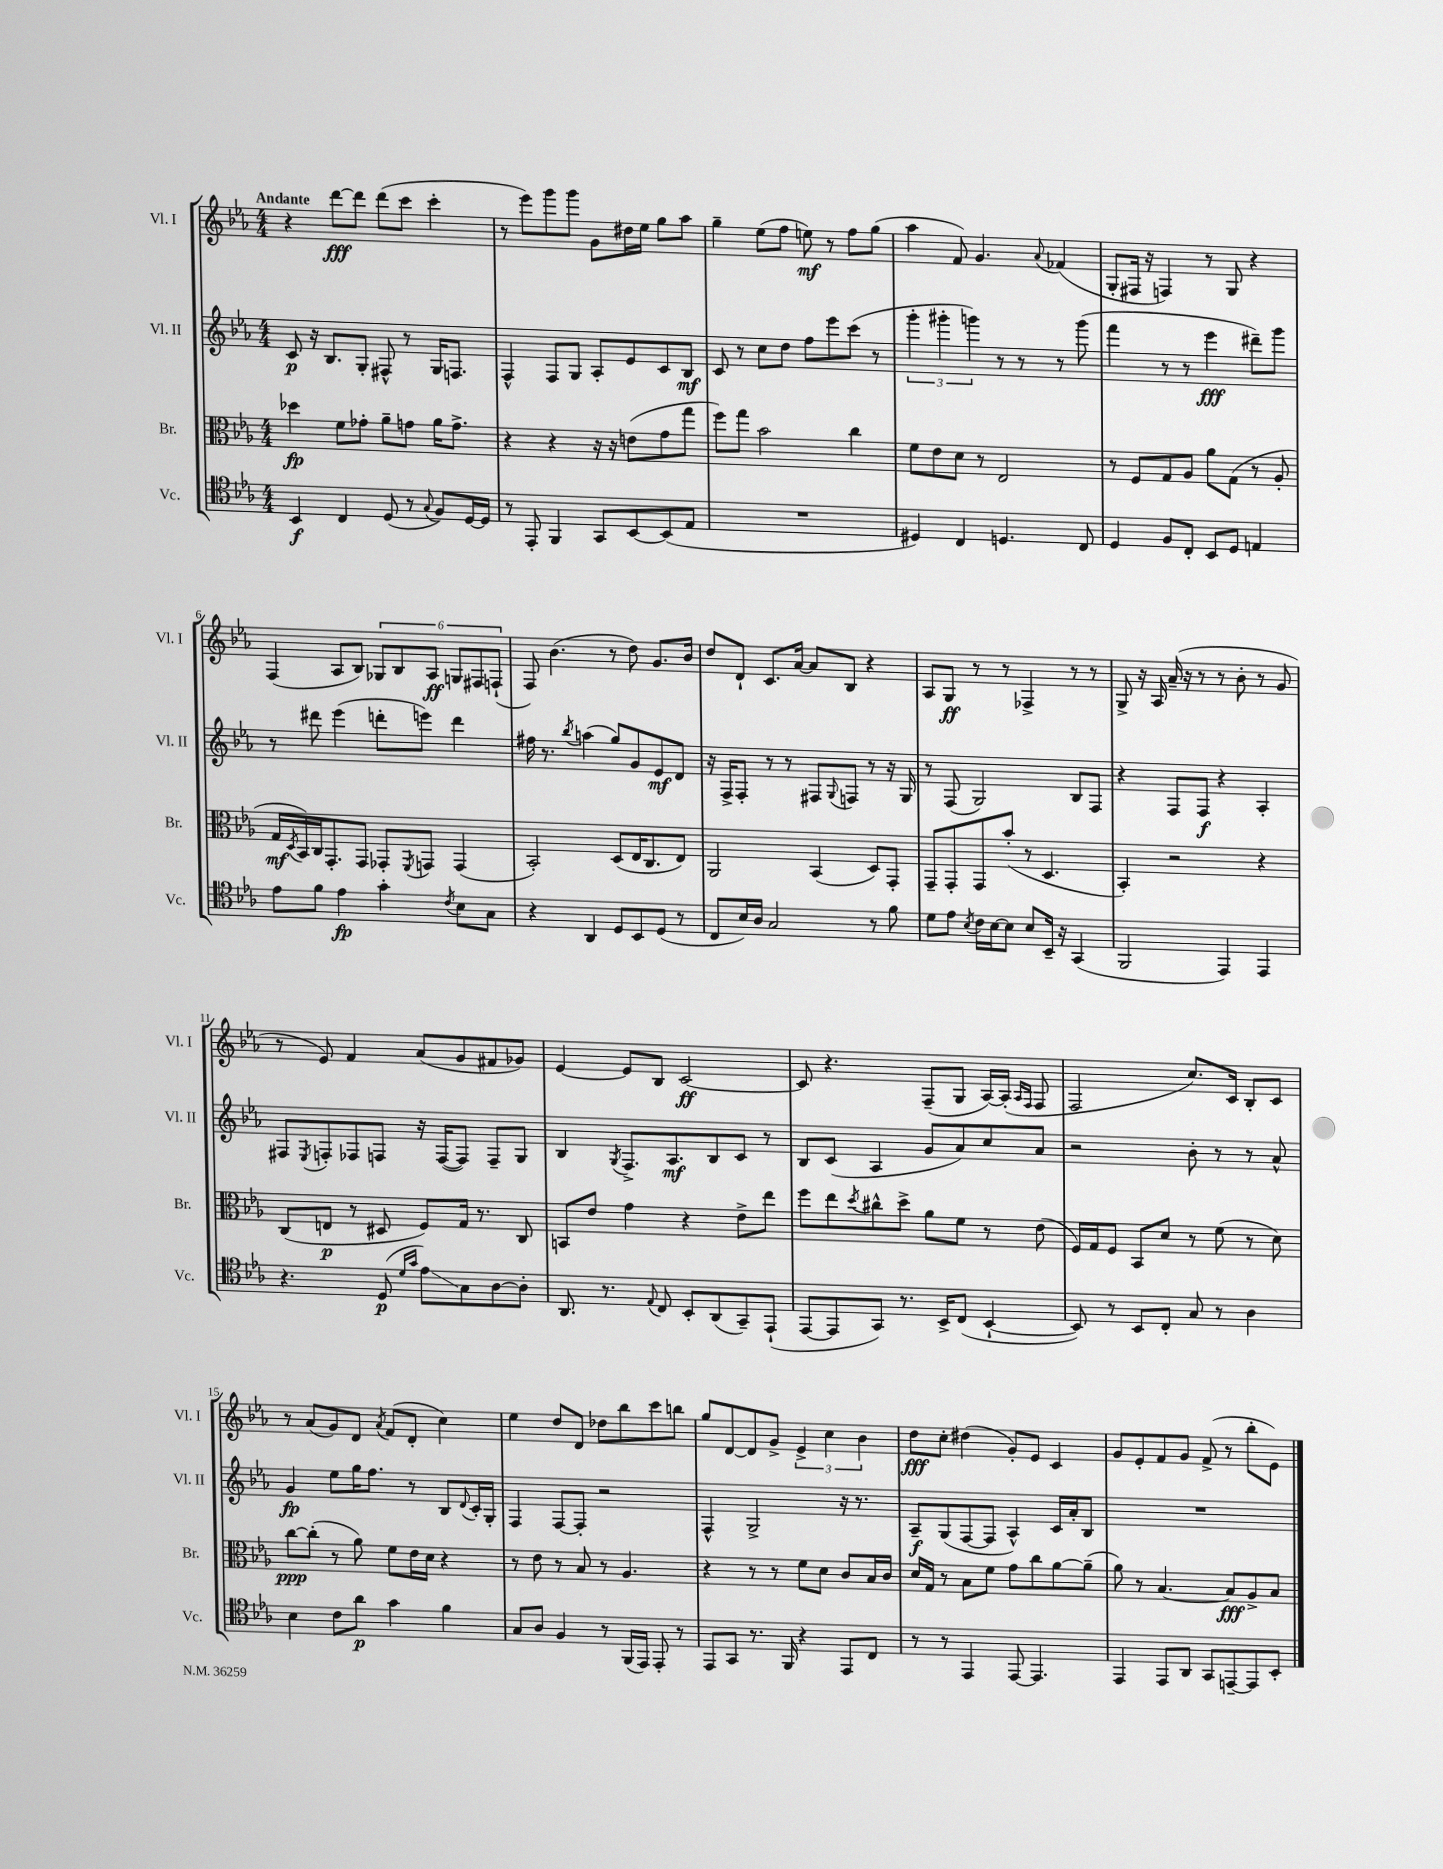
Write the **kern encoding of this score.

**kern	**kern	**kern	**kern
*staff4	*staff3	*staff2	*staff1
*clefC4	*clefC3	*clefG2	*clefG2
*k[b-e-a-]	*k[b-e-a-]	*k[b-e-a-]	*k[b-e-a-]
*M4/4	*M4/4	*M4/4	*M4/4
4BB-/	4dd-\	8c/	4r
.	.	16r	.
.	.	8.B-/L	.
4C/	8f\L	.	[8ddd\L
.	8g-'\J	8G'/J	8ddd\]J
(8D/	8a-~\L	8F#^^/	(8ddd\L
8r	8g\J	8r	8ccc\J
8qqG/	.	.	.
8F/L)	16a-\LK	16G/LK	4ccc'\
.	8.g^\J	8.F/J	.
[16D/L	.	.	.
16D/]JJ	.	.	.
=	=	=	=
8r	4r	4F^^/	8r
8EE-'/	.	.	8eee-\L)
4FF/	4r	8F/L	8ggg\
.	.	8G/J	8ggg\J
8GG/L	16r	8A-'/L	8g\L
.	16r	.	.
[8BB-/	(8e\L	8e-/	16dd#\L
.	.	.	16ee-\JJ
(8BB-/]	8g\	8c/	8gg\L
8E-/J	8gg\J	8B-/J	8aa-\J
=	=	=	=
1r	8ff\L)	8c/	4gg~\
.	8gg\J	8r	.
.	2b-\	8cc\L	(8ee-\L
.	.	8dd\J	8ff\J
.	.	8ff\L	8ee\)
.	.	8eee-\	8r
.	4cc\	(8ccc\J	8ff\L
.	.	8r	(8gg\J
=	=	=	=
4D#/)	8f\L	6ggg'\	4aa-\
.	8e-\	.	.
.	.	6ggg#'\	.
4C/	8d\J	.	8f/)
.	.	6ggg\)	.
.	8r	.	4.g/
4.D/	2E-/	8r	.
.	.	8r	.
.	.	.	8qqa-/
.	.	8r	(4f-/
8C/	.	(8ggg\	.
=	=	=	=
4D/	8r	4fff\	8G'/L
.	8F/L	.	16F#/Jk
.	.	.	16r
8F/L	8G/	8r	4F/)
8C'/J	8A-/J	8r	.
8BB-/L	8a-\L	4eee-\	8r
8D/J	(8G\J	.	8G/
4E/	8r	8ddd#~\L)	4r
.	8A-'/	8ggg\J	.
=	=	=	=
8e-\L	16G/LL	8r	(4F/
.	8qD/	.	.
.	16BB-/)	.	.
8f\J	16C/J	8ddd#\	.
.	8.GG'/	.	.
4e-\	.	(4eee-\	8A-/L
.	8GG/J	.	8B-/J)
4g'\	8GG-'/L	8ddd'\L	12G-/L
.	.	.	12B-/
.	8qFF/	.	.
.	8GG/J	8eee\J)	.
.	.	.	12A-/J
8qc/	.	.	.
8B-\L	(4GG/	4ddd\	12G/L
.	.	.	12F#/
8G\J	.	.	.
.	.	.	(12F`/J
=	=	=	=
4r	2BB-'/)	16ff#\	8F/)
.	.	8.r	.
.	.	.	(4.b-\
.	.	8qbb-/	.
4AA-/	.	(4aa\	.
8D/L	(8D/L	8gg/L)	8r
8BB-/	16E-/K	8g/	8dd\)
.	8.C/	.	.
(8D/J	.	8e-/	8.g/L
8r	8E-/J)	8d/J	.
.	.	.	16b-/Jk
=	=	=	=
8C/L	2AA-/	16r	8dd/L
.	.	16F^/LK	.
16B-/L)	.	8F'/J	8d`/J
16A-/JJ	.	.	.
2G/	.	8r	8.c/L
.	.	8r	.
.	.	.	[16a-/Jk
.	(4BB-/	8F#/L	8a-/]L
.	.	8qqG/	.
.	.	8F/J	8B-/J
8r	8D/L)	8r	4r
8f\	8GG'/J	16r	.
.	.	16G/	.
=	=	=	=
8d\L	8GG~/L	8r	8A-/L
8e-\J	8GG'/	(8F/	8G/J
8qB-/	.	.	.
16c\LL	8GG/	2G/)	8r
[16B-\J	.	.	.
8B-\]J	(8b-'/J	.	8r
8B-/L	8r	.	4F-^/
16BB-~/Jk	4.D/	.	.
16r	.	.	.
(4GG/	.	8B-/L	8r
.	.	8F/J	8r
=	=	=	=
2FF/	4BB-'/)	4r	8G^/
.	.	.	16r
.	.	.	16A-/
.	2r	8F/L	(16a-~/
.	.	.	16r
.	.	8F/J	8r
4EE-/)	.	4r	8r
.	.	.	8b-'\
4EE-/	4r	4A-'/	8r
.	.	.	8g/
=	=	=	=
4.r	(8C/L	8F#/L	8r
.	.	8qE-/	.
.	8E/J	8F'/	8e-/)
.	8r	8F-/	4f/
(8D/	8D#/	8F/J	.
16qqd/LL	.	.	.
16qqg/JJ	.	.	.
8e-\L)	8F/L)	16r	(8a-/L
.	.	([16F/LK	.
8G\	16G/Jk	8F/]J)	8g/
.	8.r	.	.
[8A-\	.	8F~/L	8f#/
8A-'\]J	8C/	8G/J	8g-/J)
=	=	=	=
8.AA-/	8BB/L	4B-/	[4e-/
.	8e-/J	.	.
8.r	.	.	.
.	.	8qG/	.
.	4g\	8.F^/L	8e-/]L
8qqE-/	.	.	.
8C/	.	.	8B-/J
.	.	8.A-/	.
8BB-'/L	4r	.	[2c/
(8AA-/	.	8B-/	.
8GG~/)	8e-^\L	8c/J	.
(8EE-`/J	8ee-\J	8r	.
=	=	=	=
[8EE-/L	8ff\L	8B-/L	8c/]
8EE-/]	8ee-\	(8c/J	4.r
.	8qdd/	.	.
8GG/J)	8cc#^^\	4A-/	.
8.r	8dd^\J	.	.
.	8a-\L	8g/L	(8F~/L
16BB-^/LK	.	.	.
(8C/J	8f\J	8a-/)	8G/J
[4BB-`/	8r	8cc/	[16A-/LL)
.	.	.	(16A-'/]JJ
.	.	.	16qqA-/LL
.	.	.	16qqF/JJ
.	(8e-\	8a-/J	8F/
=	=	=	=
8BB-/])	16F/LL)	2r	2F/
.	16G/J	.	.
8r	8F/J	.	.
8BB-/L	8BB-/L	.	.
8C'/J	8d/J	.	.
8G/	8r	8b-'\	8.cc/L)
8r	(8f\	8r	.
.	.	.	16c/Jk
4A-\	8r	8r	8B-'/L
.	8d\)	8a-^^/	8c/J
=	=	=	=
4B-\	[8cc\L	4g/	8r
.	(8cc'\]J	.	(8a-/L
8c\L	8r	8ee-\L	8g/)
8a-\J	8a-\)	16gg\K	8d/J
.	.	8.ff\J	.
.	.	.	8qa-/
4g\	8f\L	.	(8f/L
.	16e-\L	8r	8d'/J
.	16d\JJ	.	.
4f\	4r	8B-/L	4cc\)
.	.	8qqd/	.
.	.	16c'/L	.
.	.	16G'/JJ	.
=	=	=	=
8G/L	8r	4F/	4ee-\
8A-/J	8e-\	.	.
4F/	8r	[8F/L	8dd/L
.	8B-/	8F'/]J	8d/J
8r	8r	2r	8dd-\L
(16FF/LL	4.A-/	.	8bb-\
16EE-/JJ)	.	.	.
8EE-'/	.	.	8ccc\
8r	.	.	8bb\J
=	=	=	=
8EE-/L	4r	4F^^/	8gg/L
8GG/J	.	.	[8d/
8.r	8r	2G^/	8d/]
.	8r	.	8g^/J
16FF/	.	.	.
4r	8f\L	.	6e-^/
.	8d\J	.	.
.	.	.	6cc\
8EE-/L	8c/L	16r	.
.	.	8.r	.
.	.	.	6b-\
8C/J	16B-/L	.	.
.	16c/JJ	.	.
=	=	=	=
8r	16d/LL	8A-~/L	8dd\L
.	16G/JJ	.	.
8r	8r	(8G/	8cc'\J
4EE-/	8B-\L	[8F/	(4dd#\
.	8f\J	8F/]J	.
[8EE-/	8g\L	4A-^^/)	8g'/L)
4.EE-/]	8cc\	.	8e-/J
.	[8a-\	16c/LL	4c/
.	.	16a-'/J	.
.	(8a-~\]J	8B-/J	.
=	=	=	=
4EE-/	8a-\)	1r	8g/L
.	8r	.	8e-'/
8EE-/L	[4.B-/	.	8f/
8AA-/J	.	.	8g/J
8GG/L	.	.	(8f^/
[8EE~/	8B-/]L	.	8r
8EE/]	8A-^/	.	8bb-'\L
8BB-'/J	8B-/J	.	8e-\J)
==	==	==	==
*-	*-	*-	*-
